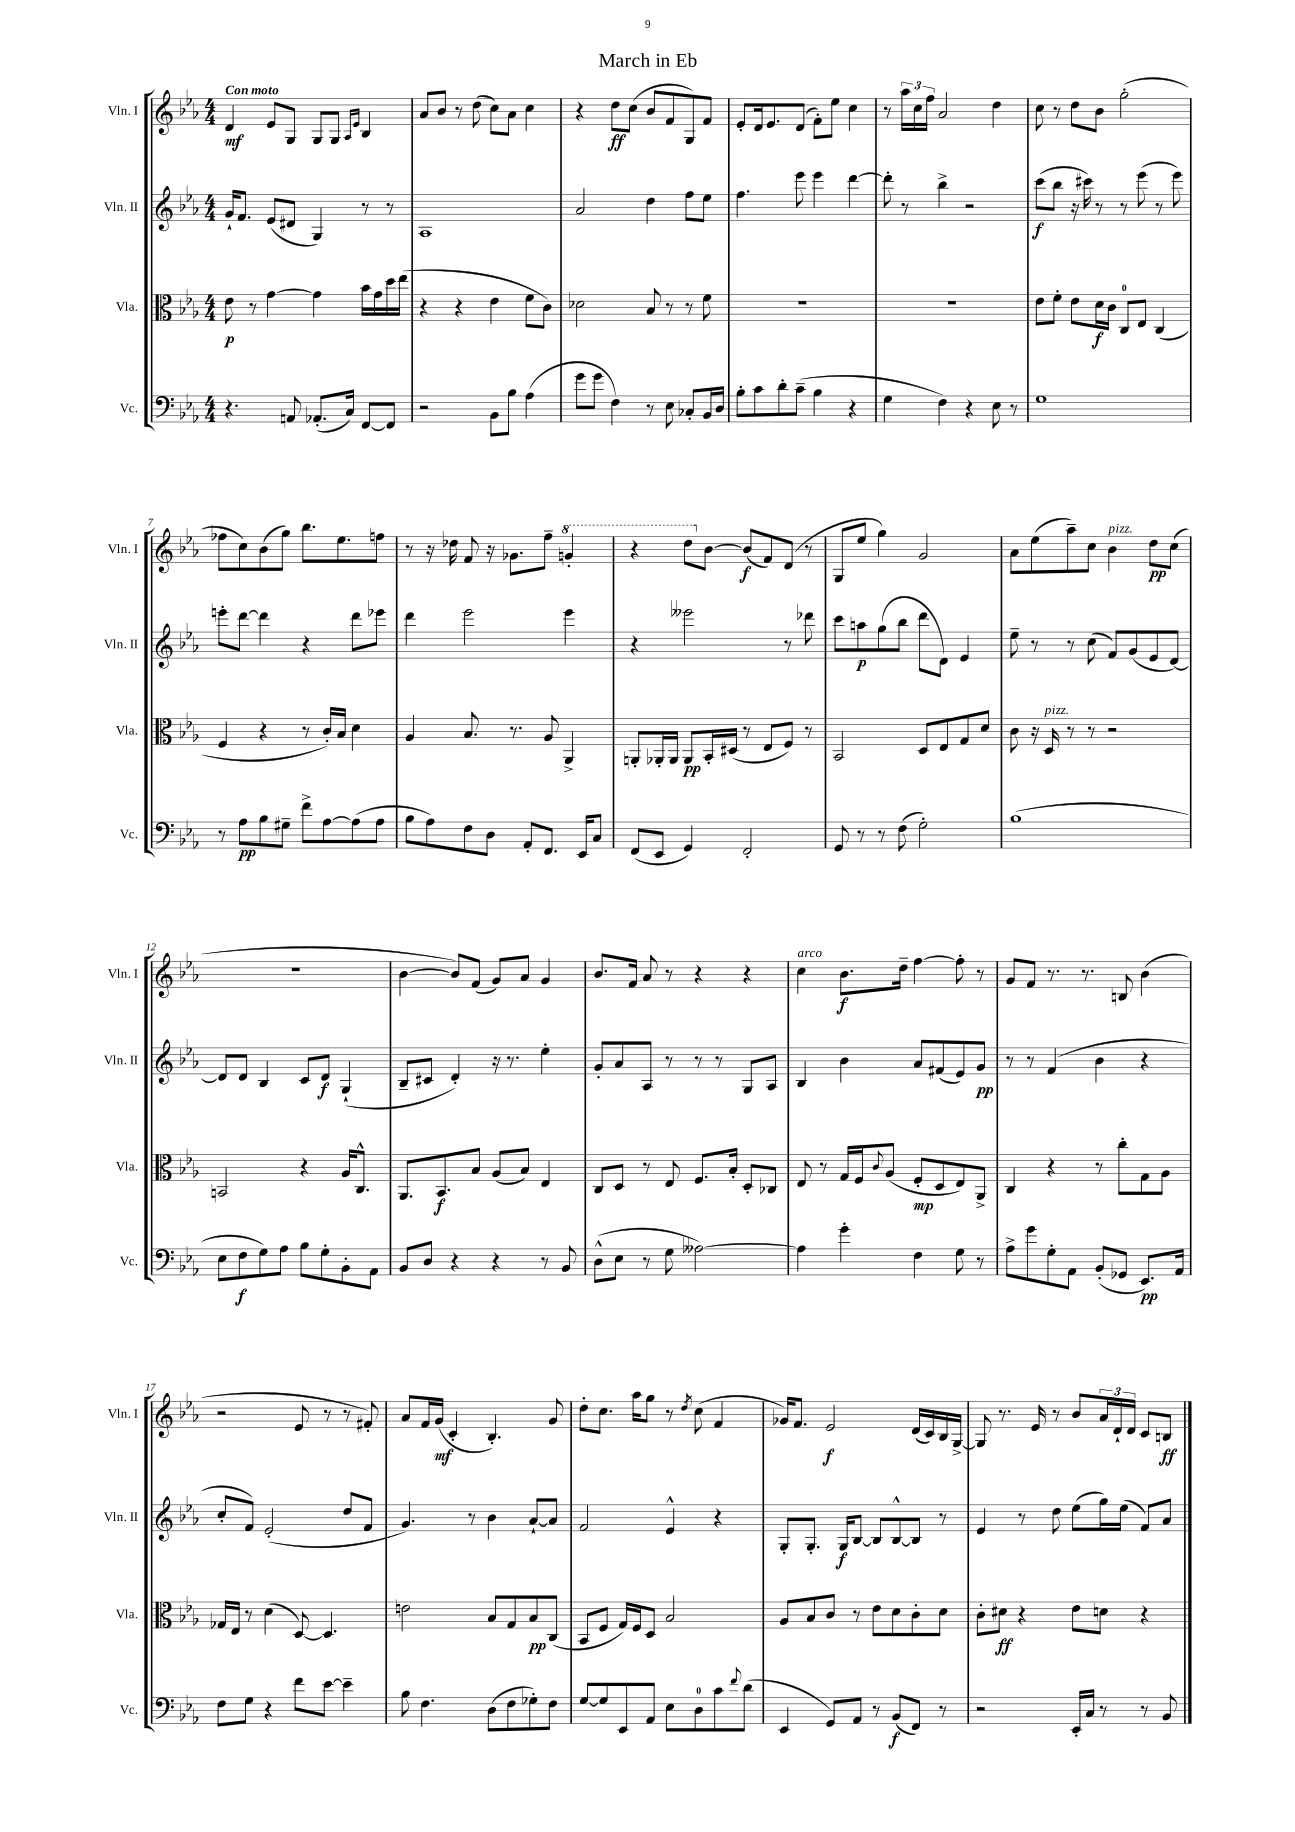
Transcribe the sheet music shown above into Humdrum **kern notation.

**kern	**dynam	**kern	**dynam	**kern	**dynam	**kern	**dynam
*part4	*part4	*part3	*part3	*part2	*part2	*part1	*part1
*staff4	*staff4	*staff3	*staff3	*staff2	*staff2	*staff1	*staff1
*I"Vc.	*	*I"Vla.	*	*I"Vln. II	*	*I"Vln. I	*
*I'Vc.	*	*I'Vla.	*	*I'Vln. II	*	*I'Vln. I	*
*clefF4	*	*clefC3	*	*clefG2	*	*clefG2	*
*k[b-e-a-]	*	*k[b-e-a-]	*	*k[b-e-a-]	*	*k[b-e-a-]	*
*M4/4	*	*M4/4	*	*M4/4	*	*M4/4	*
=1	=1	=1	=1	=1	=1	=1	=1
!	!	!	!	!	!	!LO:TX:a:B:t=Con moto	!
4.r	.	8e-\	p	16g`/KL	.	4d/	mf
.	.	.	.	8.f/J	.	.	.
.	.	8r	.	.	.	.	.
.	.	[4g\	.	(8e-/L	.	8e-/L	.
8AAn/	.	.	.	8d#X/J	.	8G/J	.
(8.AA-X'/L	.	4g\]	.	4G/)	.	8G/L	.
.	.	.	.	.	.	8G/J	.
16C/Jk)	.	.	.	.	.	.	.
.	.	.	.	.	.	16qqA-/LL	.
.	.	.	.	.	.	16qqe-/JJ	.
[8FF/L	.	16b-\LL	.	8r	.	4B-/	.
.	.	16g\	.	.	.	.	.
8FF/J]	.	16dd\	.	8r	.	.	.
.	.	(16ee-\JJ	.	.	.	.	.
=2	=2	=2	=2	=2	=2	=2	=2
2r	.	4r	.	1A-	.	8a-/L	.
.	.	.	.	.	.	8b-/J	.
.	.	4r	.	.	.	8r	.
.	.	.	.	.	.	(8dd\	.
8BB-\L	.	4e-\	.	.	.	8cc\L)	.
8B-\J	.	.	.	.	.	8a-\J	.
(4A-\	.	8f\L	.	.	.	4cc\	.
.	.	8c\J)	.	.	.	.	.
=3	=3	=3	=3	=3	=3	=3	=3
8g\L	.	2d-X\	.	2a-/	.	4r	.
8g\J	.	.	.	.	.	.	.
4F\)	.	.	.	.	.	8dd\L	ff
.	.	.	.	.	.	(8cc\J	.
8r	.	8B-/	.	4dd\	.	8b-/L	.
8E-\	.	8r	.	.	.	8f/	.
8C-X'/L	.	8r	.	8ff\L	.	8G/)	.
16BB-/L	.	8f\	.	8ee-\J	.	8f/J	.
16D/JJ	.	.	.	.	.	.	.
=4	=4	=4	=4	=4	=4	=4	=4
8B-'\L	.	1r	.	4.ff\	.	8e-'/L	.
8c\	.	.	.	.	.	16d/k	.
.	.	.	.	.	.	8.e-/	.
8d'\	.	.	.	.	.	.	.
(8c~\J	.	.	.	8eee-\	.	(8d/J	.
4B-\	.	.	.	4eee-\	.	8f'\L)	.
.	.	.	.	.	.	8ee-\J	.
4r	.	.	.	[4ddd\	.	4cc\	.
=5	=5	=5	=5	=5	=5	=5	=5
4G\	.	1r	.	8ddd'\]	.	8r	.
.	.	.	.	8r	.	24aa-\LL	.
.	.	.	.	.	.	24cc\	.
.	.	.	.	.	.	24ff\JJ	.
4F\)	.	.	.	4bb-^\	.	2a-/	.
4r	.	.	.	2r	.	.	.
8E-\	.	.	.	.	.	4dd\	.
8r	.	.	.	.	.	.	.
=6	=6	=6	=6	=6	=6	=6	=6
1G	.	8e-\L	.	(8ccc\L	f	8cc\	.
.	.	8f'\J	.	8bb-\J	.	8r	.
.	.	8e-\L	.	16r	.	8dd\L	.
.	.	.	.	16ccc#X\)	.	.	.
.	.	16d\L	f	8r	.	8b-\J	.
.	.	16c\JJ	.	.	.	.	.
.	.	8C/L	.	8r	.	(2gg'\	.
.	.	8E-/J	.	(8eee-\	.	.	.
.	.	(4C/	.	8r	.	.	.
.	.	.	.	8eee-\)	.	.	.
!!LO:LB:g=z
=7	=7	=7	=7	=7	=7	=7	=7
8r	.	4F/	.	8eeen'\L	.	8ff-X\L	.
8A-\L	pp	.	.	[8ddd\J	.	8cc\)	.
8B-\	.	4r	.	4ddd\]	.	(8b-\	.
8G#X~\J	.	.	.	.	.	8gg\J)	.
8f^\L	.	8r	.	4r	.	8.bb-\L	.
[8A-\	.	16c'/LL)	.	.	.	.	.
.	.	16B-/JJ	.	.	.	8.ee-\	.
(8A-\]	.	4d\	.	8ddd\L	.	.	.
8A-\J	.	.	.	8eee-X\J	.	8ffn\J	.
=8	=8	=8	=8	=8	=8	=8	=8
8B-\L	.	4A-/	.	4ddd\	.	8r	.
8A-\)	.	.	.	.	.	16r	.
.	.	.	.	.	.	16dd-X\	.
8F\	.	8.B-/	.	2eee-\	.	8f/	.
8D\J	.	.	.	.	.	16r	.
.	.	8.r	.	.	.	8.g-X\L	.
8AA-'/L	.	.	.	.	.	.	.
8.FF/J	.	8A-/	.	.	.	8ff~\J	.
*	*	*	*	*	*	*8va	*
.	.	4AA-^/	.	4eee-\	.	4ggn'/	.
16EE-/KL	.	.	.	.	.	.	.
8C/J	.	.	.	.	.	.	.
=9	=9	=9	=9	=9	=9	=9	=9
(8FF/L	.	8AAn'/L	.	4r	.	4r	.
8EE-/J	.	16AA-X'/L	.	.	.	.	.
.	.	16AA-/JJ	.	.	.	.	.
4GG/)	.	8AA-/L	pp	2eee--X\	.	8ddd\L	.
*	*	*	*	*	*	*X8va	*
.	.	16BB-'/L	.	.	.	[8b-\J	.
.	.	(16D#X/JJ	.	.	.	.	.
2FF'/	.	8r	.	.	.	(8b-/L]	f
.	.	8E-/L	.	.	.	8f/)	.
.	.	8F/J)	.	8r	.	(8d/J	.
.	.	8r	.	8ddd-X\	.	8r	.
=10	=10	=10	=10	=10	=10	=10	=10
8GG/	.	2BB-/	.	8ccc\L	.	8G/L	.
8r	.	.	.	8aan\	p	8ee-/J	.
8r	.	.	.	(8gg\	.	4gg\)	.
(8F\	.	.	.	8bb-\J	.	.	.
2G'\)	.	8D/L	.	8ddd\L	.	2g/	.
.	.	8E-/	.	8d\J)	.	.	.
.	.	8G/	.	4e-/	.	.	.
.	.	8d/J	.	.	.	.	.
=11	=11	=11	=11	=11	=11	=11	=11
(1B-	.	8c\	.	8ee-~\	.	8a-\L	.
.	.	16r	.	8r	.	(8ee-\	.
!	!	!LO:TX:a:i:t=pizz.	!	!	!	!	!
.	.	16D/	.	.	.	.	.
.	.	8r	.	8r	.	8aa-~\)	.
.	.	8r	.	(8cc\	.	8cc\J	.
!	!	!	!	!	!	!LO:TX:a:i:t=pizz.	!
.	.	2r	.	8f/L)	.	4b-\	.
.	.	.	.	(8g/	.	.	.
.	.	.	.	8e-/	.	8dd\L	pp
.	.	.	.	[8d/J)	.	(8cc\J	.
!!LO:LB:g=z
=12	=12	=12	=12	=12	=12	=12	=12
8E-\L	.	2BBn/	.	8d/L]	.	1r	.
8F\	f	.	.	8d/J	.	.	.
8G\)	.	.	.	4B-/	.	.	.
8A-\J	.	.	.	.	.	.	.
8B-\L	.	4r	.	8c/L	.	.	.
8G'\	.	.	.	8d/J	f	.	.
8BB-'\	.	16A-/KL	.	(4G`/	.	.	.
.	.	8.C^^/J	.	.	.	.	.
8AA-\J	.	.	.	.	.	.	.
=13	=13	=13	=13	=13	=13	=13	=13
8BB-/L	.	8.AA-/L	.	8B-~/L	.	[4b-\	.
8D/J	.	.	.	8c#X/J	.	.	.
.	.	8.BB-/	f	.	.	.	.
4r	.	.	.	4d'/)	.	8b-/L])	.
.	.	8B-/J	.	.	.	(8f/J	.
4r	.	(8A-/L	.	16r	.	8g/L)	.
.	.	.	.	8.r	.	.	.
.	.	8B-/J)	.	.	.	8a-/J	.
8r	.	4E-/	.	4ee-'\	.	4g/	.
8BB-/	.	.	.	.	.	.	.
=14	=14	=14	=14	=14	=14	=14	=14
(8D^^\L	.	8C/L	.	8g'/L	.	8.b-/L	.
8E-\J	.	8D/J	.	8a-/	.	.	.
.	.	.	.	.	.	16f/Jk	.
8r	.	8r	.	8A-/J	.	8a-/	.
8G\	.	8E-/	.	8r	.	8r	.
[2A--X\)	.	8.F/L	.	8r	.	4r	.
.	.	.	.	8r	.	.	.
.	.	16B-'/Jk	.	.	.	.	.
.	.	8D'/L	.	8G/L	.	4r	.
.	.	8C-X/J	.	8A-/J	.	.	.
=15	=15	=15	=15	=15	=15	=15	=15
!	!	!	!	!	!	!LO:TX:a:i:t=arco	!
4A--\]	.	8E-/	.	4B-/	.	4cc\	.
.	.	8r	.	.	.	.	.
4g'\	.	16G/LL	.	4b-\	.	8.b-\L	f
.	.	16F/J	.	.	.	.	.
.	.	8qqc/	.	.	.	.	.
.	.	(8A-/J	.	.	.	.	.
.	.	.	.	.	.	16dd~\Jk	.
4F\	.	8F'/L	mp	8a-/L	.	[4ff\	.
.	.	8D/	.	(8f#X/	.	.	.
8G\	.	8E-/)	.	8e-/)	.	8ff'\]	.
8r	.	8AA-^/J	.	8g/J	pp	8r	.
=16	=16	=16	=16	=16	=16	=16	=16
8A-^\L	.	4C/	.	8r	.	8g/L	.
8g\	.	.	.	8r	.	8f/J	.
8G'\	.	4r	.	(4f/	.	8.r	.
8AA-\J	.	.	.	.	.	.	.
.	.	.	.	.	.	8.r	.
(8BB-'/L	.	8r	.	4b-\	.	.	.
8GG-X/J	.	8cc'\L	.	.	.	8Bn/	.
8.EE-/L)	pp	8G\	.	4r	.	(4b-\	.
.	.	8A-\J	.	.	.	.	.
16AA-/Jk	.	.	.	.	.	.	.
!!LO:LB:g=z
=17	=17	=17	=17	=17	=17	=17	=17
8F\L	.	16G-X/LL	.	8cc'/L	.	2r	.
.	.	16E-/JJ	.	.	.	.	.
8G\J	.	8r	.	8f/J)	.	.	.
4r	.	(4d\	.	(2e-'/	.	.	.
8f\L	.	[8D/)	.	.	.	8e-/	.
[8e-\J	.	4.D/]	.	.	.	8r	.
4e-~\]	.	.	.	8dd/L	.	8r	.
.	.	.	.	8f/J	.	8f#X'/)	.
=18	=18	=18	=18	=18	=18	=18	=18
8B-\	.	2en\	.	4.g/)	.	8a-/L	.
4.F\	.	.	.	.	.	16f/L	.
.	.	.	.	.	.	(16g/JJ	mf
.	.	.	.	.	.	4c'/	.
.	.	.	.	8r	.	.	.
(8D\L	.	8B-/L	.	4b-\	.	4.B-'/)	.
8F\	.	8G/	.	.	.	.	.
8G-X'\)	.	8B-/	pp	[8a-`/L	.	.	.
8F\J	.	(8C/J	.	8a-/J]	.	8g/	.
=19	=19	=19	=19	=19	=19	=19	=19
[8G/L	.	8BB-/L	.	2f/	.	8dd'\L	.
8G/]	.	8F/J	.	.	.	8.cc\J	.
8EE-/	.	16G/LL)	.	.	.	.	.
.	.	16F/J	.	.	.	16aa-\KL	.
8AA-/J	.	8D/J	.	.	.	8gg\J	.
8E-\L	.	2B-/	.	4e-^^/	.	8r	.
.	.	.	.	.	.	8qdd/	.
8D\	.	.	.	.	.	(8cc\	.
8c\	.	.	.	4r	.	4f/	.
8qqf/	.	.	.	.	.	.	.
(8d\J	.	.	.	.	.	.	.
=20	=20	=20	=20	=20	=20	=20	=20
4EE-/	.	8A-/L	.	8G'/L	.	16g-X/KL)	.
.	.	.	.	.	.	8.f/J	.
.	.	8B-/	.	8.G'/J	.	.	.
8GG/L)	.	8c/J	.	.	.	2e-/	f
.	.	.	.	16G/KL	f	.	.
8AA-/J	.	8r	.	[8B-/J	.	.	.
8r	.	8e-\L	.	8B-/L]	.	.	.
(8BB-/L	f	8d\	.	[8B-^^/	.	.	.
8FF/J)	.	8c'\	.	8B-/J]	.	(16d/LL	.
.	.	.	.	.	.	16c/)	.
8r	.	8d\J	.	8r	.	16B-/	.
.	.	.	.	.	.	[16G^/JJ	.
=21	=21	=21	=21	=21	=21	=21	=21
2r	.	8c'\L	.	4e-/	.	8G/]	.
.	.	8d#X\J	ff	.	.	8.r	.
.	.	4r	.	8r	.	.	.
.	.	.	.	.	.	16e-/	.
.	.	.	.	8dd\	.	8r	.
16EE-'/LL	.	8e-\L	.	(8ee-\L	.	8b-/L	.
16C/JJ	.	.	.	.	.	.	.
8r	.	8dn\J	.	16gg\L)	.	24a-/L	.
.	.	.	.	.	.	24d`/	.
.	.	.	.	(16ee-\JJ	.	.	.
.	.	.	.	.	.	24d/JJ	.
8r	.	4r	.	8f/L)	.	8c/L	.
8BB-/	.	.	.	8a-/J	.	8Bn/J	ff
==	==	==	==	==	==	==	==
*-	*-	*-	*-	*-	*-	*-	*-
